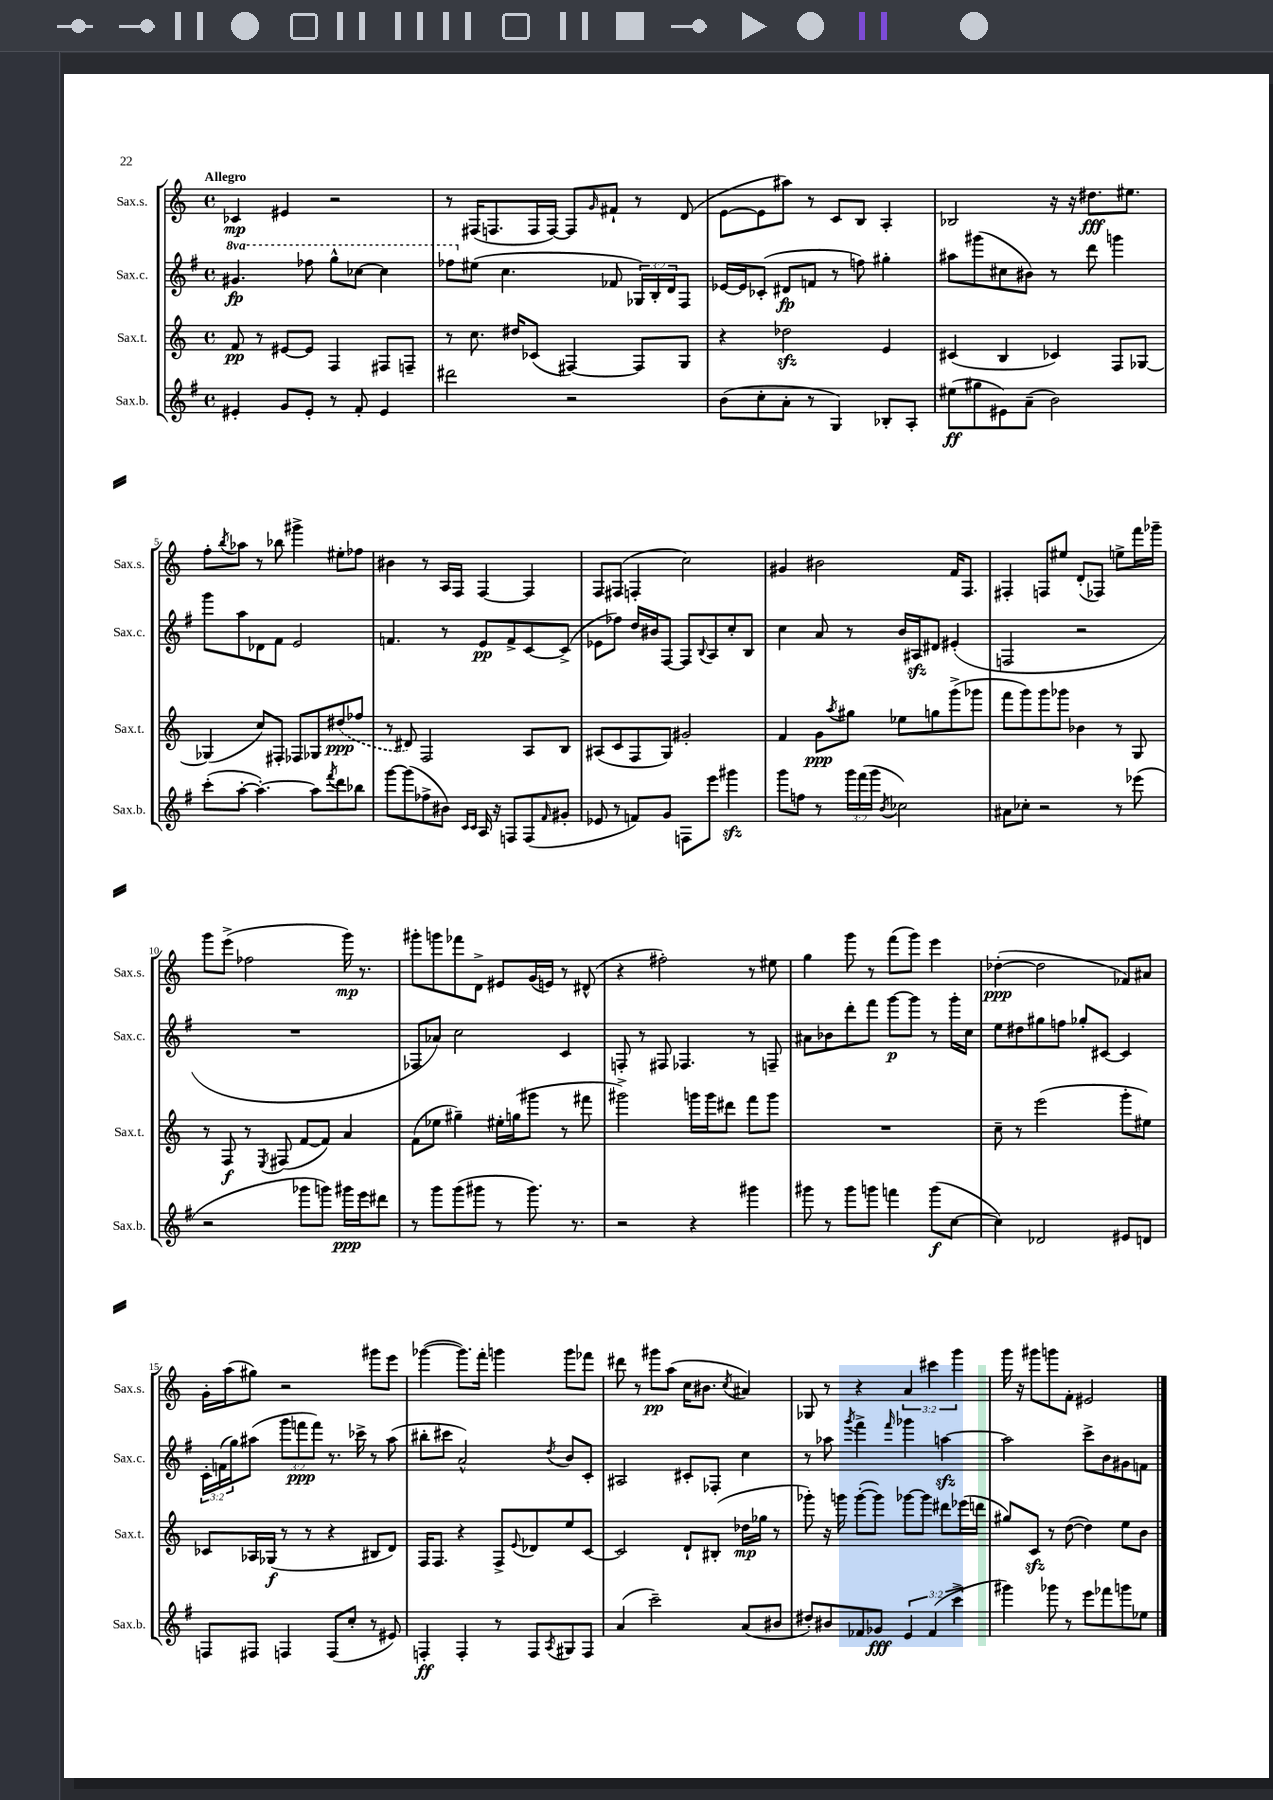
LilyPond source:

<<
\new StaffGroup <<
\new Staff = "s0" \with { instrumentName = "Sax.s." shortInstrumentName = "Sax.s." } {
    \clef treble \key c \major \defaultTimeSignature \time 4/4 \override Staff.TupletNumber.text = #tuplet-number::calc-fraction-text \tempo "Allegro"
    ces'4\mp eis'4 r2 |
    r8 fis16( f8. f16 f16~) f8 \grace { g'16 } fis'8-! r8 d'8( |
    e'8~ e'8 ais''8) r8 c'8 b8 a4-. |
    bes2 r16 r16 dis''8.\fff eis''8. |
    f''8-. \acciaccatura { b''8 } aes''8 r8 bes''8 gis'''4-> eis''8-. fes''8 |
    bis'4 r8 a16 f16 f4~ f4 |
    f8 fis8( f4-. c''2) |
    gis'4 bis'2 f'16 f8. |
    fis4-. f8 eis''8 d'8-.( fes8) e''8-> f'''16 ges'''16-- |
    g'''8 e'''8->( fes''2 g'''16\mp) r8. |
    gis'''8-. g'''8 fes'''8 d'8-> eis'8 g'16( e'16) r8 dis'8-^( |
    r4 fis''2-.) r8 eis''8 |
    g''4 g'''8 r8 f'''8( g'''8) e'''4 |
    des''4~-.\ppp( des''2 fes'8) ais'8 |
    g'16-. a''16( gis''8) r2 gis'''8 e'''8 |
    ges'''4~( ges'''8.) f'''16-. g'''4 g'''8 fes'''8 |
    dis'''8 r8 gis'''8\pp a''8( c''16 bis'8. \acciaccatura { c''8 } ais'4) |
    ges8 r8 r4 \tuplet 3/2 { a'4 cis'''4 g'''4 } |
    g'''16 r16 gis'''8 g'''8 f'8-. eis'2 \bar "|." |
}
\new Staff = "s1" \with { instrumentName = "Sax.c." shortInstrumentName = "Sax.c." } {
    \clef treble \key g \major \defaultTimeSignature \time 4/4 \override Staff.TupletNumber.text = #tuplet-number::calc-fraction-text \set Staff.ottavationMarkups = #ottavation-simple-ordinals
    \ottava #1 gis''4.\fp fes'''8 g'''8-^ ces'''8~ ces'''4 |
    fes'''8 \ottava #0 eis''8( c''4. fes'8 \tuplet 3/2 { ges16) b16-. d'16 } fis8 |
    ees'16~ ees'16 ces'8-.( dis'8\fp f'8 r8 f''8) gis''4-. |
    ais''8 gis'''8( cis''8 bis'8) r8 d'''8 g'''4 |
    g'''8 a''8 des'8 fis'8 e'2 |
    f'4. r8 e'8\pp f'8-> c'8~ c'8->( |
    ees'8 fes''8) d''16 bis'16 fis8~ fis8 \appoggiatura { b8 } a8 c''8-. b8 |
    c''4 a'8 r8 b'16 ais16\sfz dis'8 eis'4-.( |
    f2 r2 |
    R1 |
    fes8 aes'8) c''2 c'4 |
    f8-. r8 fis8 fes4. r8 f8-- |
    ais'8 bes'8 d'''8-. fis'''8 g'''8~\p g'''8 r8 g'''16-. c''16 |
    e''8 dis''8 gis''8 f''8 ges''8-. cis'8~ cis'4 |
    \tuplet 3/2 { c'16-. f'16( g''16) } ais''8( \tuplet 3/2 { g'''8 f'''8\ppp f'''8) } r8. ces'''16-> r8 ais''8( |
    bis''8-. cis'''8 a'2-^) \acciaccatura { d''8 } b'8 c'8-. |
    ais2 cis'8-. fes8-. c''4 |
    r8 aes''8 \acciaccatura { g'''8 } fis'''4-> \grace { fis'''16 } ges'''4 a''4~\sfz |
    a''2 c'''8-> b'8 gis'8 f'8 \bar "|." |
}
\new Staff = "s2" \with { instrumentName = "Sax.t." shortInstrumentName = "Sax.t." } {
    \clef treble \key c \major \defaultTimeSignature \time 4/4
    f'8\pp r8 eis'8~ eis'8 f4 fis8 f8-- |
    r8 c''8. dis''16 ces'8( fis4~) fis8 g8 |
    r4 des''2\sfz e'4 |
    cis'4( b4 ces'4) f8 ges8~ |
    ges4( c''8) fis8-. fes8 ges8 \once \slurDashed dis''8\ppp( fes''8 |
    r8 dis'8) f2 a8 b8 |
    ais8( c'8 f8 g8) gis'2-. |
    f'4 g'8\ppp \acciaccatura { a''8 } gis''8 ees''8 g''8 g'''8->( ges'''8 |
    f'''8 g'''8) g'''8 ges'''8 bes'4 r8 g8 |
    r8 f8\f r8 \acciaccatura { e8 } fis8( f'8~ f'8) a'4 |
    f'8( ees''8 gis''4--) eis''16-. g''16( gis'''8 r8 fis'''8 |
    gis'''2->) g'''16 g'''16 dis'''8 f'''8 g'''8 |
    R1 |
    c''8-- r8 e'''2( g'''8-. eis''8) |
    ces'8 aes16 ges16\f( r8 r8 r4 bis8 d'8) |
    f16 f8. r4 f8-> \appoggiatura { e'8 } des'8 e''8 c'8~ |
    c'2 d'8-! bis8-.( des''16\mp ges''16 r8 |
    ges'''8-.) r16 g'''16 g'''8~-.( g'''8) ges'''8~ ges'''8 dis'''8 ees'''16( d'''16 |
    gis''8) c'8\sfz r8 d''8~( d''4) e''8 b'8 \bar "|." |
}
\new Staff = "s3" \with { instrumentName = "Sax.b." shortInstrumentName = "Sax.b." } {
    \clef treble \key g \major \defaultTimeSignature \time 4/4 \override Staff.TupletNumber.text = #tuplet-number::calc-fraction-text
    eis'4-. g'8 eis'8-. r8 fis'8-. eis'4 |
    dis'''2 r2 |
    b'8( c''8-. a'8-. r8 g4) bes8-. a8-. |
    eis''8\ff( gis''8 eis'8) a'8--( b'2) |
    c'''8-.( a''8~-. a''4.~-.) a''8 \acciaccatura { fis'''8 } d'''8 bes''8 |
    g'''8~ g'''8( fes''8-> bis'8) \grace { c'16 c'16 } a16 r16 f8 f8( \grace { fis'16 } gis'8-. |
    ees'8 r8 f'8) g'8 f8 e'''8 gis'''4\sfz |
    g'''8 f''8 r8 \tuplet 3/2 { g'''16 fis'''16( g'''16 } \acciaccatura { b'8 } ces''2) |
    ais'8 ces''8-. r2 r8 ees'''8( |
    r2 ges'''8 g'''8) gis'''16\ppp e'''16 dis'''8 |
    r8 g'''8 g'''8( gis'''8 r8 gis'''8.) r8. |
    r2 r4 gis'''4 |
    gis'''8 r8 gis'''8 g'''8 f'''4 g'''8\f( c''8~ |
    c''4) des'2 eis'8 d'8 |
    f8 fis8 f4 f8( c''8-. r8 eis'8) |
    f4-.\ff f4-. r8 f8 \acciaccatura { a8 } gis8 f8 |
    a'4( c'''2--) a'8( bis'8 |
    dis''8-.) bis'8 fes'8 ges'8\fff \tuplet 3/2 { e'4 fes'4( c'''4-> } |
    gis'''4) ges'''8 r8 e'''8 fes'''8 g'''8 ees''8 \bar "|." |
}
>>
>>
